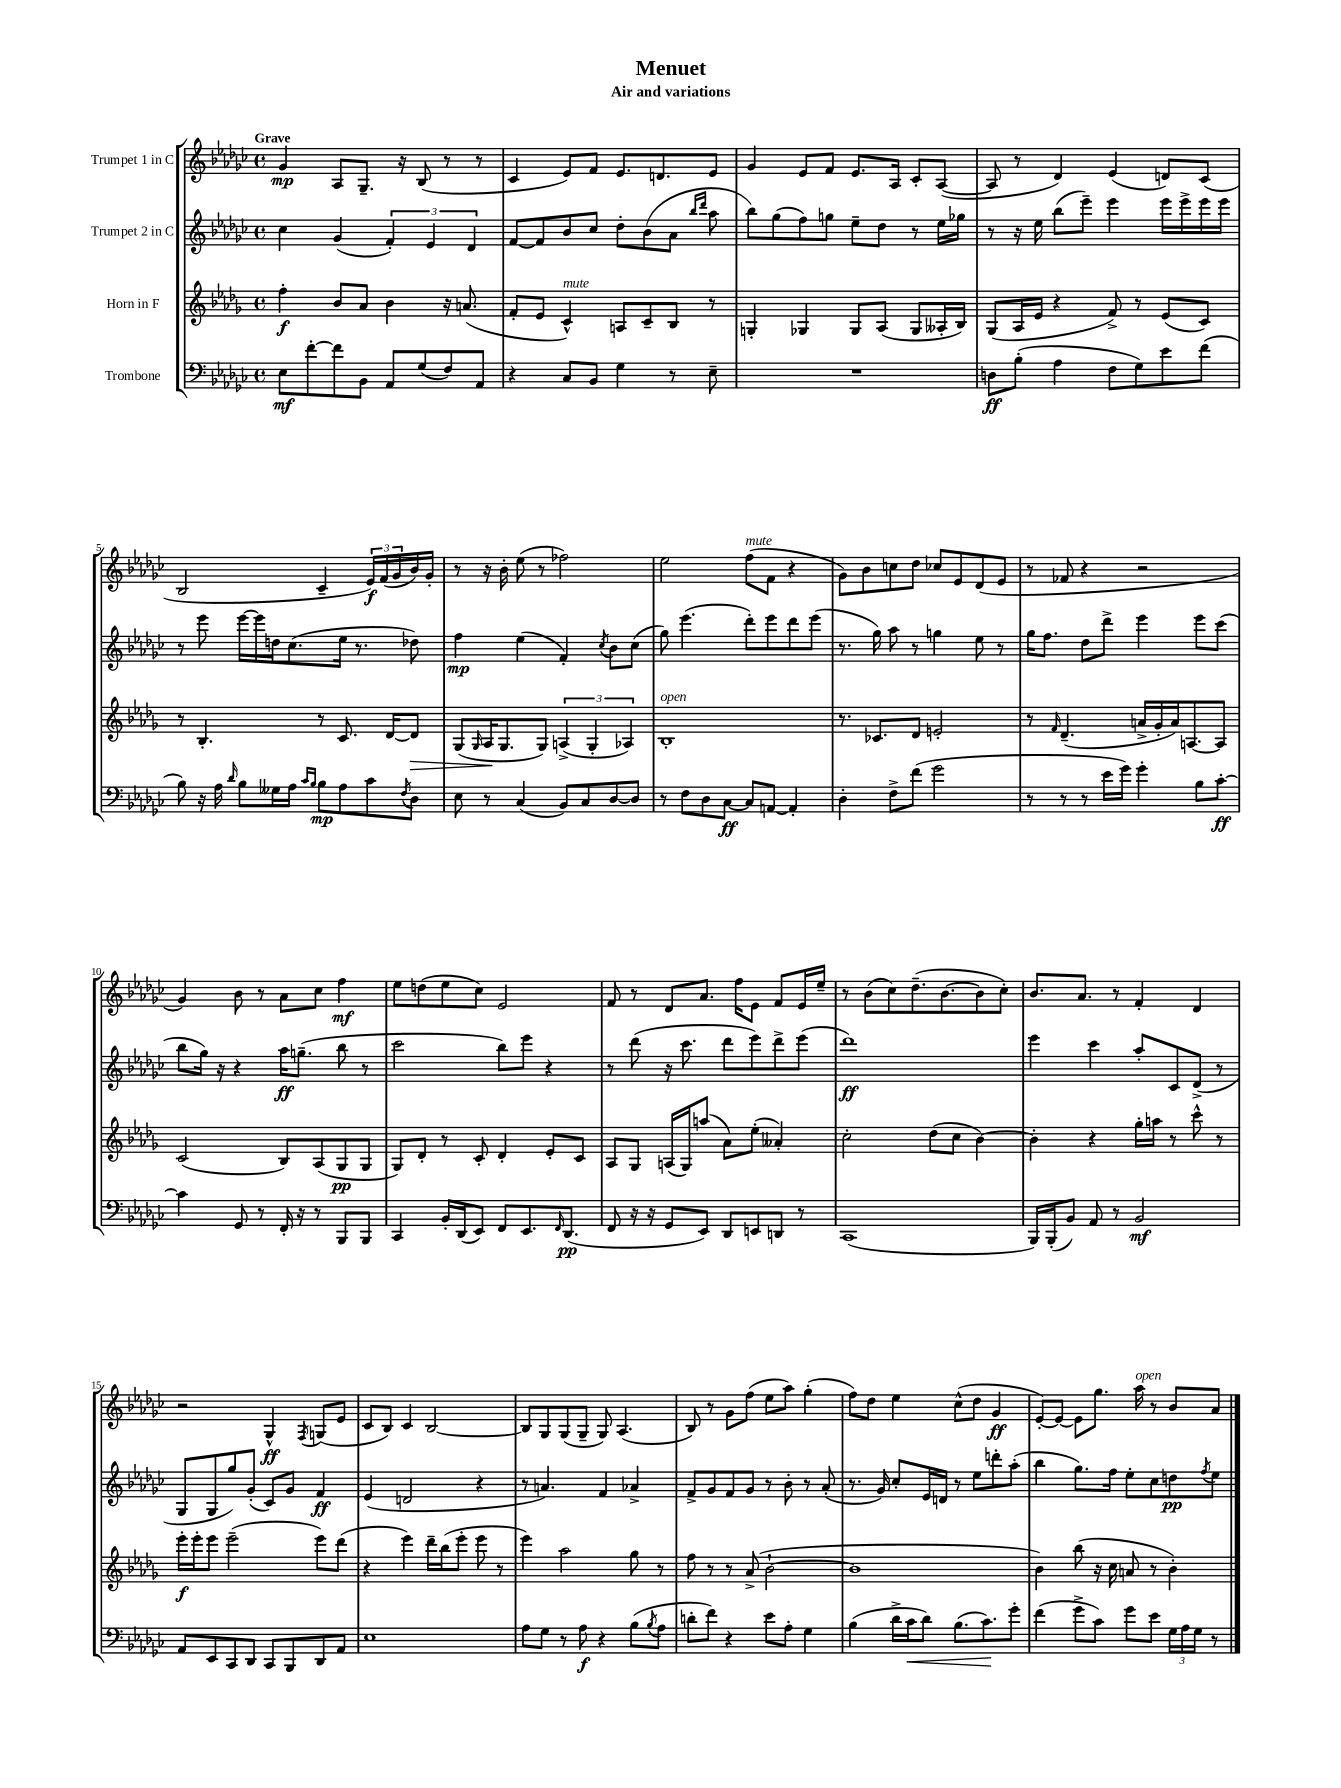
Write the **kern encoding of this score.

**kern	**dynam	**kern	**dynam	**kern	**dynam	**kern	**dynam
*part4	*part4	*part3	*part3	*part2	*part2	*part1	*part1
*staff4	*staff4	*staff3	*staff3	*staff2	*staff2	*staff1	*staff1
*I"Trombone	*	*I"Horn in F	*	*I"Trumpet 2 in C	*	*I"Trumpet 1 in C	*
*clefF4	*	*clefG2	*	*clefG2	*	*clefG2	*
*k[b-e-a-d-g-c-]	*	*k[b-e-a-d-g-]	*	*k[b-e-a-d-g-c-]	*	*k[b-e-a-d-g-c-]	*
*M4/4	*	*M4/4	*	*M4/4	*	*M4/4	*
*met(c)	*	*met(c)	*	*met(c)	*	*met(c)	*
=1	=1	=1	=1	=1	=1	=1	=1
!	!	!	!	!	!	!LO:TX:a:B:t=Grave	!
8E-\L	mf	4ff'\	f	4cc-\	.	4g-/	mp
[8f'\	.	.	.	.	.	.	.
8f\]	.	8b-/L	.	(4g-/	.	8A-/L	.
8BB-\J	.	8a-/J	.	.	.	8.G-~/J	.
8AA-/L	.	4b-\	.	6f'/)	.	.	.
.	.	.	.	.	.	16r	.
(8G-/	.	.	.	.	.	(8B-/	.
.	.	.	.	6e-/	.	.	.
8F/)	.	16r	.	.	.	8r	.
.	.	(8.an/	.	.	.	.	.
.	.	.	.	6d-/	.	.	.
8AA-/J	.	.	.	.	.	8r	.
=2	=2	=2	=2	=2	=2	=2	=2
4r	.	8f'/L	.	[8f/L	.	4c-/	.
.	.	8e-/J	.	8f/]	.	.	.
!	!	!LO:TX:a:i:t=mute	!	!	!	!	!
8C-/L	.	4c^^/)	.	8b-/	.	8e-/L)	.
8BB-/J	.	.	.	8cc-/J	.	8f/J	.
4G-\	.	8An/L	.	8dd-'\L	.	8.e-/L	.
.	.	8c~/	.	(8b-\	.	.	.
.	.	.	.	.	.	8.dn/	.
8r	.	8B-/J	.	8a-\J	.	.	.
.	.	.	.	16qqbb-/LL	.	.	.
.	.	.	.	16qqddd-/JJ	.	.	.
8E-~\	.	8r	.	8aa-\	.	8e-/J	.
=3	=3	=3	=3	=3	=3	=3	=3
1r	.	4Gn'/	.	8bb-\L)	.	4g-/	.
.	.	.	.	(8gg-\	.	.	.
.	.	4G-X/	.	8ff\)	.	8e-/L	.
.	.	.	.	8ggn\J	.	8f/J	.
.	.	8G-/L	.	8ee-~\L	.	8.e-/L	.
.	.	(8A-/J	.	8dd-\J	.	.	.
.	.	.	.	.	.	16A-/Jk	.
.	.	8G-/L	.	8r	.	8c-'/L	.
.	.	16A--X'/L	.	16ee-\LL	.	([8A-/J	.
.	.	16B-/JJ)	.	16gg-X\JJ	.	.	.
=4	=4	=4	=4	=4	=4	=4	=4
8Dn\L	ff	(8G-/L	.	8r	.	8A-/]	.
(8B-'\J	.	16A-/L	.	16r	.	8r	.
.	.	16e-/JJ	.	16ee-\	.	.	.
4A-\	.	4r	.	(8bb-\L	.	4d-/)	.
.	.	.	.	8eee-~\J)	.	.	.
8F\L	.	8f^/)	.	4eee-\	.	(4e-/	.
8G-\)	.	8r	.	.	.	.	.
8e-\	.	(8e-/L	.	16eee-\LL	.	8dn/L)	.
.	.	.	.	16eee-^\	.	.	.
(8f\J	.	8c/J)	.	16eee-\	.	(8c-/J	.
.	.	.	.	16eee-\JJ	.	.	.
!!LO:LB:g=z
=5	=5	=5	=5	=5	=5	=5	=5
8B-\)	.	8r	.	8r	.	2B-/	.
16r	.	4.B-'/	.	8eee-\	.	.	.
16A-\	.	.	.	.	.	.	.
16qqd-/	.	.	.	.	.	.	.
8B-\L	.	.	.	[16eee-\LL	.	.	.
.	.	.	.	16eee-\]	.	.	.
16G--X\L	.	.	.	16ddn\J	.	.	.
16A-\JJ	.	.	.	(8.cc-\	.	.	.
16qqc-/LL	.	.	.	.	.	.	.
16qqB-/JJ	.	.	.	.	.	.	.
8B-\L	mp	8r	.	.	.	4c-~/	.
8A-\	.	8.c/	.	16ee-\Jk	.	.	.
.	.	.	.	8.r	.	.	.
8c-\	.	.	.	.	.	24e-/LL)	f
.	.	.	.	.	.	(24f/	.
.	.	[16d-/KL	.	.	.	.	.
.	.	.	.	.	.	24g-/	.
8qF/	.	.	.	.	.	.	.
!	!	!	!LO:HP:b	!	!	!	!
8D-\J	.	8d-/J]	>	8dd-X\)	.	16b-/)	.
.	.	.	.	.	.	16g-'/JJ	.
=6	=6	=6	=6	=6	=6	=6	=6
8E-\	.	(8G-/L	.	4ff\	mp	8r	.
.	.	16qqG-/	.	.	.	.	.
8r	.	16A-/K	.	.	.	16r	.
.	.	8.G-/	]	.	.	16b-'\	.
(4C-/	.	.	.	(4ee-\	.	(8ee-\	.
.	.	8G-/J)	.	.	.	8r	.
8BB-/L)	.	(6An^/	.	4f'/)	.	2ff-X\)	.
8C-/	.	.	.	.	.	.	.
.	.	6G-'/	.	.	.	.	.
.	.	.	.	8qcc-/	.	.	.
[8D-/	.	.	.	8b-\L	.	.	.
.	.	6A-X/)	.	.	.	.	.
8D-/J]	.	.	.	(8cc-\J	.	.	.
=7	=7	=7	=7	=7	=7	=7	=7
!	!	!LO:TX:a:i:t=open	!	!	!	!	!
8r	.	1B-'	.	8gg-\)	.	2ee-\	.
8F\L	.	.	.	(4.eee-\	.	.	.
8D-\	.	.	.	.	.	.	.
[8C-\J	ff	.	.	.	.	.	.
!	!	!	!	!	!	!LO:TX:a:i:t=mute	!
8C-/L]	.	.	.	8ddd-'\L)	.	(8ff\L	.
[8AAn/J	.	.	.	8eee-\	.	8f\J	.
4AA'/]	.	.	.	8ddd-\	.	4r	.
.	.	.	.	(8eee-\J	.	.	.
=8	=8	=8	=8	=8	=8	=8	=8
4D-'\	.	8.r	.	8.r	.	8g-\L)	.
.	.	.	.	.	.	8b-\	.
.	.	8.c-X/L	.	16gg-\)	.	.	.
8F^\L	.	.	.	8aa-\	.	8ccn\	.
(8f\J	.	8d-/J	.	8r	.	8dd-\J	.
2g-\	.	2en'/	.	4ggn\	.	8cc-X/L	.
.	.	.	.	.	.	8e-/	.
.	.	.	.	8ee-\	.	(8d-/	.
.	.	.	.	8r	.	8e-/J	.
=9	=9	=9	=9	=9	=9	=9	=9
8r	.	8r	.	16gg-\KL	.	8r	.
.	.	.	.	8.ff\J	.	.	.
.	.	16qqf/	.	.	.	.	.
8r	.	(4.d-~/	.	.	.	8f-X/	.
8r	.	.	.	8dd-\L	.	4r	.
16e-\LL	.	.	.	8ddd-^\J	.	.	.
16g-\JJ)	.	.	.	.	.	.	.
4g-'\	.	16an^/LL	.	4eee-\	.	2r	.
.	.	16g-'/	.	.	.	.	.
.	.	16a/J)	.	.	.	.	.
.	.	[8.An/	.	.	.	.	.
8B-\L	.	.	.	8eee-\L	.	.	.
[8c-'\J	ff	8A/J]	.	(8ccc-\J	.	.	.
!!LO:LB:g=z
=10	=10	=10	=10	=10	=10	=10	=10
4c-\]	.	(2c/	.	8bb-\L	.	4g-/)	.
.	.	.	.	16gg-\Jk)	.	.	.
.	.	.	.	16r	.	.	.
8GG-/	.	.	.	4r	.	8b-\	.
8r	.	.	.	.	.	8r	.
16FF'/	.	8B-/L)	.	16aa-\KL	ff	8a-\L	.
16r	.	.	.	(8.ggn~\J	.	.	.
8r	.	(8A-/	.	.	.	8cc-\J	.
8BBB-/L	.	8G-/	pp	8bb-\	.	4ff\	mf
8BBB-/J	.	8G-/J	.	8r	.	.	.
=11	=11	=11	=11	=11	=11	=11	=11
4CC-/	.	8G-/L)	.	2ccc-\	.	8ee-\L	.
.	.	8d-'/J	.	.	.	(8ddn\	.
16BB-'/LL	.	8r	.	.	.	8ee-\	.
(16DD-/J	.	.	.	.	.	.	.
8EE-/J)	.	8c'/	.	.	.	8cc-\J)	.
8FF/L	.	4d-'/	.	8bb-\L)	.	2e-/	.
8.EE-/	.	.	.	8eee-\J	.	.	.
.	.	8e-'/L	.	4r	.	.	.
16qqFF/	.	.	.	.	.	.	.
(8.DD-/J	pp	.	.	.	.	.	.
.	.	8c/J	.	.	.	.	.
=12	=12	=12	=12	=12	=12	=12	=12
8FF/	.	8A-/L	.	8r	.	8f/	.
16r	.	8G-/J	.	(8ddd-\	.	8r	.
16r	.	.	.	.	.	.	.
8GG-/L	.	(16An/LL	.	16r	.	8d-/L	.
.	.	16G-/J)	.	8.ccc-\	.	.	.
8EE-/J)	.	(8aan/J	.	.	.	8.a-/J	.
8DD-/L	.	8a-\L)	.	8ddd-\L	.	.	.
.	.	.	.	.	.	16ff\KL	.
8EEn/	.	(8ee-'\J	.	8eee-\)	.	8e-\J	.
8DDn/J	.	4a--X'/)	.	8ddd-^\	.	8f/L	.
8r	.	.	.	(8eee-\J	.	16e-/L	.
.	.	.	.	.	.	16ee-~/JJ	.
=13	=13	=13	=13	=13	=13	=13	=13
(1CC-	.	2cc'\	.	1ddd-)	ff	8r	.
.	.	.	.	.	.	(8b-\L	.
.	.	.	.	.	.	8cc-\)	.
.	.	.	.	.	.	(8.dd-~\	.
.	.	(8dd-\L	.	.	.	.	.
.	.	.	.	.	.	[8.b-\	.
.	.	8cc\J	.	.	.	.	.
.	.	[4b-\)	.	.	.	8b-\]	.
.	.	.	.	.	.	8cc-'\J)	.
=14	=14	=14	=14	=14	=14	=14	=14
16BBB-/LL)	.	4b-'\]	.	4eee-\	.	8.b-/L	.
(16BBB-'/J	.	.	.	.	.	.	.
8BB-/J)	.	.	.	.	.	.	.
.	.	.	.	.	.	8.a-/J	.
8AA-/	.	4r	.	4ccc-\	.	.	.
8r	.	.	.	.	.	8r	.
2BB-/	mf	16gg-'\LL	.	8aa-'/L	.	4f'/	.
.	.	16aan\JJ	.	.	.	.	.
.	.	8r	.	8c-/	.	.	.
.	.	8ccc^^\	.	(8d-^/J	.	4d-/	.
.	.	8r	.	8r	.	.	.
!!LO:LB:g=z
=15	=15	=15	=15	=15	=15	=15	=15
8AA-/L	.	16eee-'\LL	f	8G-/L	.	2r	.
.	.	16eee-'\J	.	.	.	.	.
8EE-/	.	8eee-\J	.	8G-/	.	.	.
8CC-/	.	(2eee-~\	.	8gg-/)	.	.	.
8DD-/J	.	.	.	(8g-'/J	.	.	.
8CC-/L	.	.	.	8c-/L)	.	4G-^^/	ff
8BBB-/	.	.	.	8g-/J	.	.	.
.	.	.	.	.	.	8qF/	.
8DD-/	.	8eee-\L)	.	4f/	ff	(8Gn/L	.
8AA-/J	.	(8ddd-\J	.	.	.	8e-/J	.
=16	=16	=16	=16	=16	=16	=16	=16
1E-	.	4r	.	(4e-/	.	8c-/L	.
.	.	.	.	.	.	8B-/J)	.
.	.	4eee-\)	.	2dn/	.	4c-/	.
.	.	16ddd-~\LL	.	.	.	[2B-/	.
.	.	(16bb-\J	.	.	.	.	.
.	.	8eee-'\J	.	.	.	.	.
.	.	8eee-\	.	4r	.	.	.
.	.	8r	.	.	.	.	.
=17	=17	=17	=17	=17	=17	=17	=17
8A-\L	.	4eee-\)	.	8r	.	8B-/L]	.
8G-\J	.	.	.	4.an/)	.	8G-/	.
8r	.	2aa-\	.	.	.	(8G-/	.
8A-\	f	.	.	.	.	8G-~/J	.
4r	.	.	.	4f/	.	8G-/)	.
.	.	.	.	.	.	(4.A-/	.
(8B-\L	.	8gg-\	.	4a-X^/	.	.	.
8qB-/	.	.	.	.	.	.	.
8A-\J	.	8r	.	.	.	.	.
=18	=18	=18	=18	=18	=18	=18	=18
8dn'\L	.	8ff\	.	8f^/L	.	8B-/)	.
8f\J)	.	8r	.	8g-/	.	8r	.
4r	.	8r	.	8f/	.	8g-\L	.
.	.	(8a-^/	.	8g-/J	.	(8ff\J	.
8e-\L	.	[2b-`\	.	8r	.	8ee-\L	.
8A-'\J	.	.	.	8b-'\	.	8aa-\J)	.
4G-\	.	.	.	8r	.	(4gg-'\	.
.	.	.	.	(8a-'/	.	.	.
=19	=19	=19	=19	=19	=19	=19	=19
(4B-\	.	1b-]	.	8.r	.	8ff\L)	.
.	.	.	.	.	.	8dd-\J	.
.	.	.	.	16g-/)	.	.	.
16d-^\LL	.	.	.	8cc-'/L	.	4ee-\	.
!	!LO:HP:b	!	!	!	!	!	!
16c-\J	<	.	.	.	.	.	.
8d-\J)	.	.	.	16e-/L	.	.	.
.	.	.	.	16dn/JJ	.	.	.
(8.B-\L	.	.	.	8r	.	(8cc-^^\L	.
.	.	.	.	8ee-\L	.	8dd-\J	.
8.c-\)	.	.	.	.	.	.	.
.	.	.	.	8dddn'\	.	4g-/	ff
8g-'\J	[	.	.	(8aa-'\J	.	.	.
=20	=20	=20	=20	=20	=20	=20	=20
(4f\	.	4b-\)	.	4bb-\	.	[8e-'/L)	.
.	.	.	.	.	.	8e-/J_	.
8g-^\L	.	(8bb-\	.	8.gg-\L)	.	8e-\L]	.
8c-\J)	.	16r	.	.	.	8.gg-\J	.
.	.	16cc\	.	16ff\Jk	.	.	.
8g-\L	.	8an/	.	8ee-'\L	.	.	.
!	!	!	!	!	!	!LO:TX:a:i:t=open	!
.	.	.	.	.	.	16aa-\	.
8e-\J	.	8r	.	8cc-\	.	8r	.
24G-\LL	.	4b-'\)	.	8ddn\	pp	8b-/L	.
24A-\	.	.	.	.	.	.	.
24G-\JJ	.	.	.	.	.	.	.
.	.	.	.	8qff/	.	.	.
8r	.	.	.	8ee-\J	.	8a-/J	.
==	==	==	==	==	==	==	==
*-	*-	*-	*-	*-	*-	*-	*-
